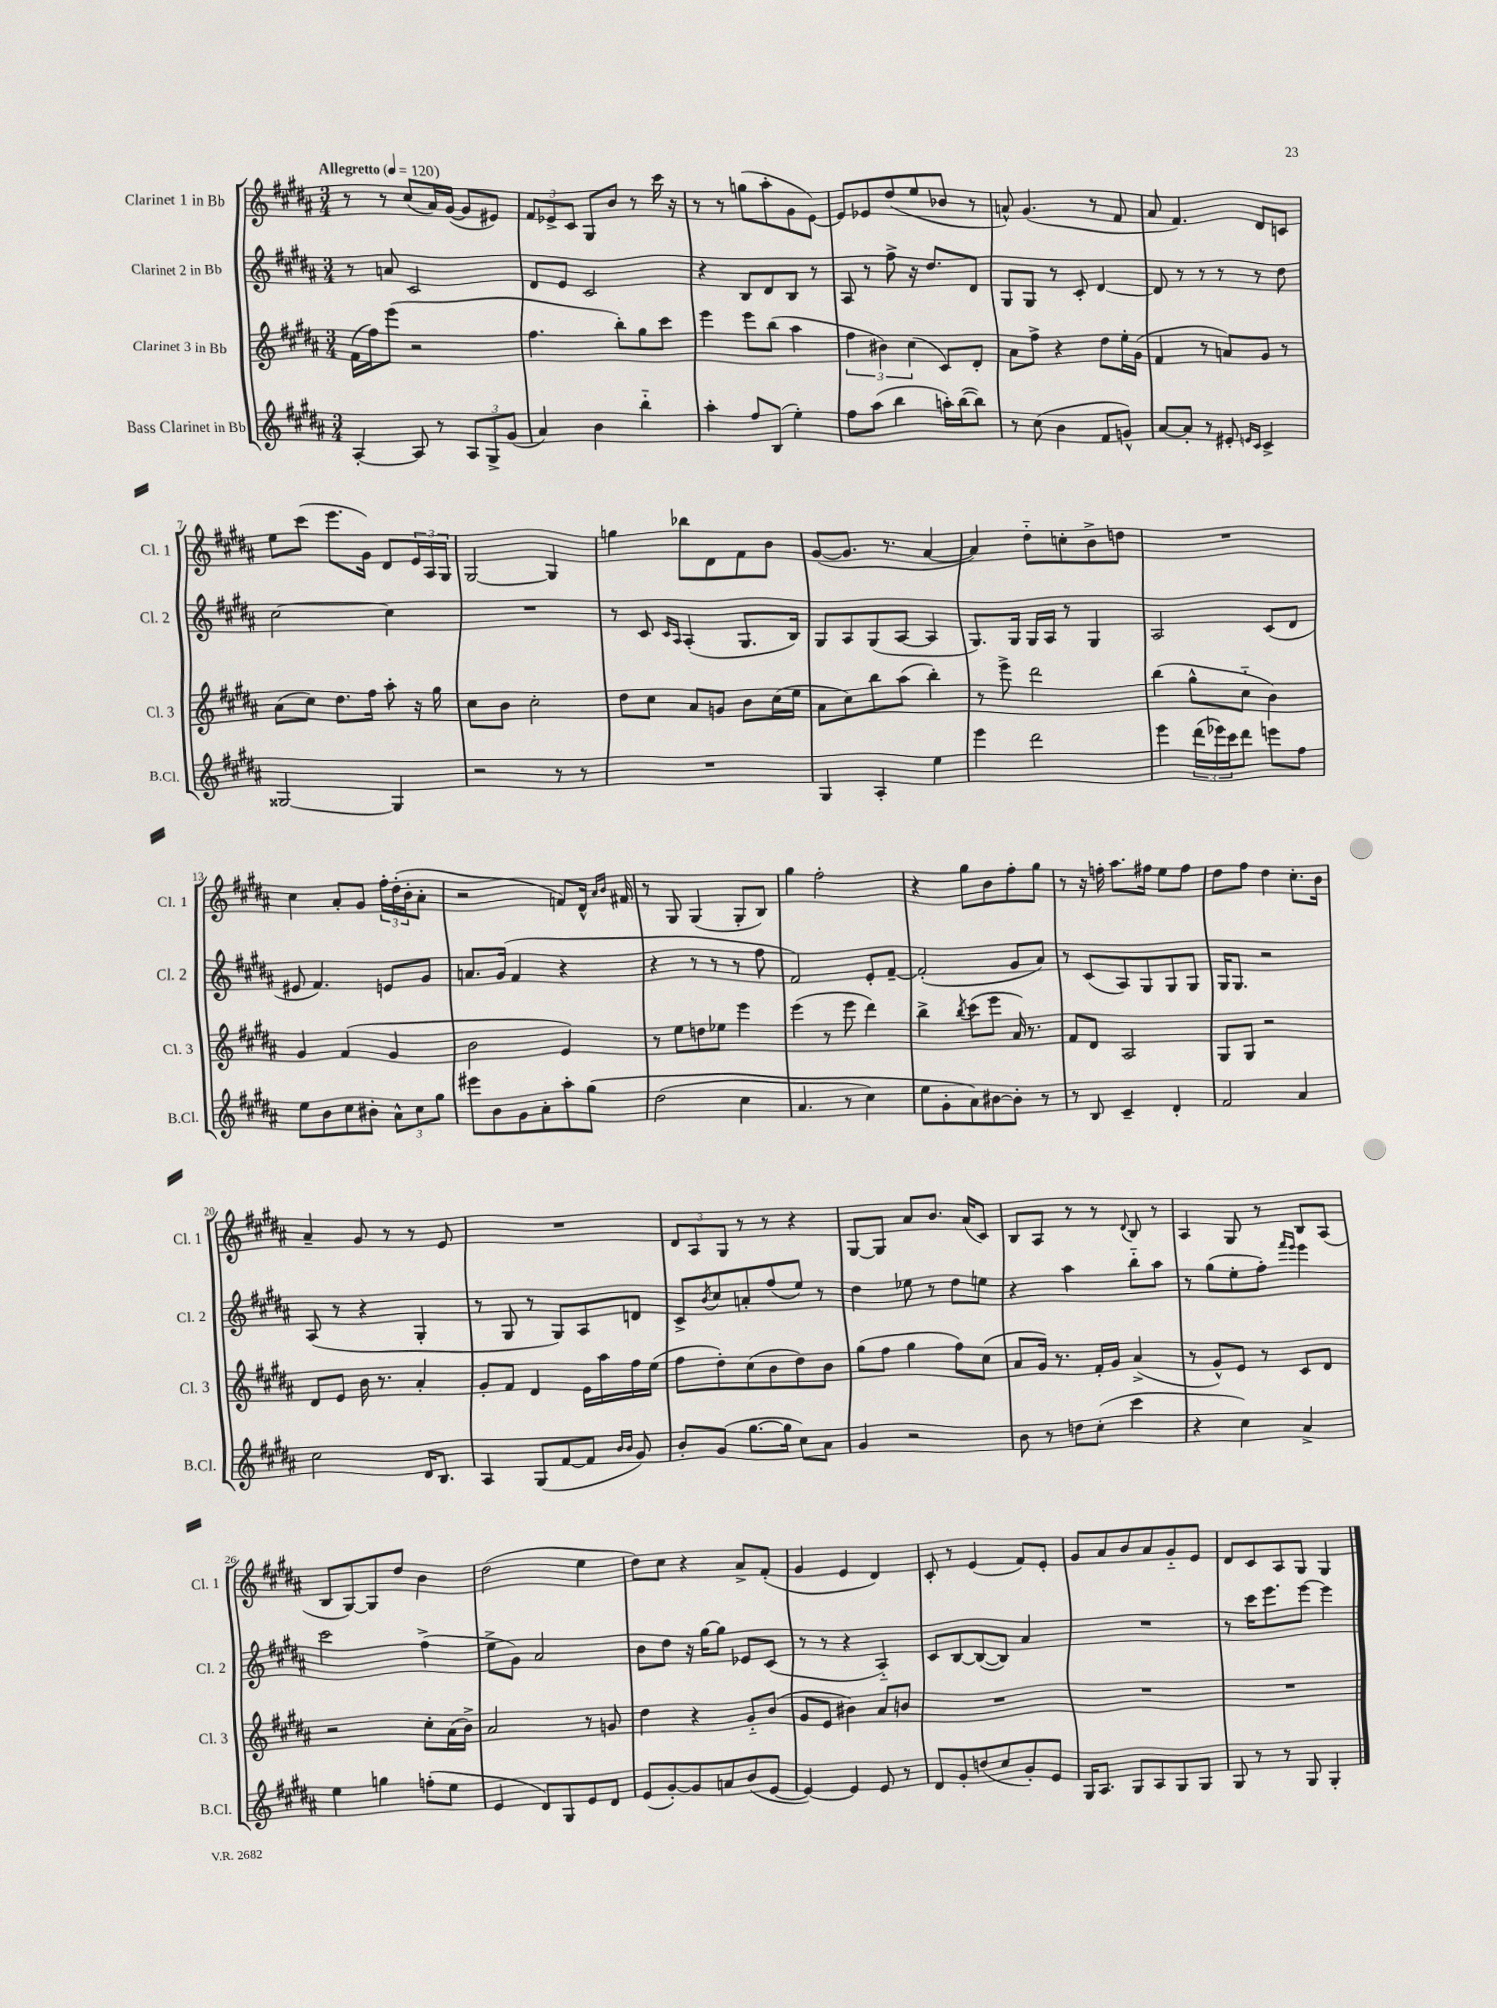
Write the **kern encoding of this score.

**kern	**kern	**kern	**kern
*staff4	*staff3	*staff2	*staff1
*clefG2	*clefG2	*clefG2	*clefG2
*k[f#c#g#d#a#]	*k[f#c#g#d#a#]	*k[f#c#g#d#a#]	*k[f#c#g#d#a#]
*M3/4	*M3/4	*M3/4	*M3/4
*MM120	*MM120	*MM120	*MM120
[4A#'	(16f#	8r	8r
.	16ff#)	.	.
.	(8eee	8a	8r
8A#]	2r	2c#	(8cc#
8r	.	.	16a#)
.	.	.	([16g#
12A#	.	.	8g#]
12G#^	.	.	.
.	.	.	8e#)
(12g#	.	.	.
=	=	=	=
4a#)	4.ff#	8d#	12f#
.	.	.	12e-^
.	.	8e	.
.	.	.	12c#
4b	.	2c#	8G#
.	8bb')	.	8b
4bb'~	8gg#	.	8r
.	8ccc#	.	16ccc#
.	.	.	16r
=	=	=	=
4aa#'	4eee	4r	8r
.	.	.	8r
8ff#	8eee	8B	(8gg
(8B	(8bb	8d#	8aa#'
4ee')	4aa#	8B	8g#
.	.	8r	[8e)
=	=	=	=
8ff#	6ff#	8A#	8e]
(8aa#	.	8r	8e-
.	6b#)	.	.
4bb	.	8ff#^	(8dd#
.	(6cc#	.	.
.	.	16r	8ee
.	.	8.dd#	.
16aa')	8c#)	.	8b-
([16bb	.	.	.
8bb])	8d#'	8d#	8r
=	=	=	=
8r	8a#	8G#	8a^^)
(8cc#	8ff#^	8G#	(4.g#
4b	4r	8r	.
.	.	8c#'	.
8f#	8dd#	[4d#	8r
8g^^)	16ee'	.	8f#
.	(16g#	.	.
=	=	=	=
[8a#	4f#	8d#]	8a#
8a#']	.	8r	4.f#)
8r	8r	8r	.
8e#'	8a)	8r	.
16qqe	.	.	.
16qqc#	.	.	.
4c#^	8g#	8r	8d#
.	8r	8dd#	8c
=	=	=	=
[2G##	(8a#	[2cc#	8ee
.	8cc#)	.	(8ccc#
.	8.dd#	.	8.eee
.	16ff#	.	16g#)
4G##]	8aa#'	4cc#]	8d#
.	16r	.	24e
.	.	.	24A#
.	16gg#	.	.
.	.	.	24G#
=	=	=	=
2r	8cc#	2.r	[2G#
.	8b	.	.
.	2cc#'	.	.
8r	.	.	4G#]
8r	.	.	.
=	=	=	=
2.r	8dd#	8r	4gg
.	8cc#	8c#	.
.	.	16qqc#	.
.	.	16qqA#	.
.	8a#	(4A#'	8bb-
.	8g	.	8d#
.	8b	8.G#	8f#
.	(16cc#	.	8b
.	16ee	16B)	.
=	=	=	=
4G#	8a#	8G#	([8g#
.	8cc#)	8A#	8.g#]
4A#'	8bb	(8G#	.
.	.	.	8.r
.	(8aa#	[8A#	.
4ee	4bb')	4A#]	[4a#
=	=	=	=
4eee	8r	8.G#)	4a#])
.	8eee^	.	.
.	.	16G#	.
2ddd#	2ddd#	16G#	8dd#'~
.	.	16A#	.
.	.	8r	8cc'
.	.	4G#	8b^
.	.	.	8dd
=	=	=	=
4eee	(4bb	2A#	2.r
(24ddd#	8gg#^^	.	.
24eee-)	.	.	.
24ccc#	.	.	.
8ddd#	8cc#'~	.	.
8eee	4b)	(8c#	.
8ff#	.	8d#	.
=	=	=	=
8ee	4g#	8e#	4cc#
8b	.	4.f#)	.
8cc#	(4f#	.	8a#'
8b#'	.	.	8g#
12a#^^	4g#	8e	24ff#'
.	.	.	(24dd#'
12cc#	.	.	24b'
.	.	8g#	8a#'
12gg#	.	.	.
=	=	=	=
8eee#	2b	8.a	2r
8b	.	.	.
.	.	(16g#	.
8g#	.	4f#	.
8a#'	.	.	.
8aa#'	4e)	4r	8f)
&(8gg#	.	.	16d#^^
.	.	.	16qqa#
.	.	.	16qqb
.	.	.	16f#
=	=	=	=
(2dd#	8r	4r	8r
.	8ee	.	8G#
.	8dd	8r	(4G#
.	8ee-	8r	.
4cc#	4eee	8r	8G#'
.	.	8ff#	8B)
=	=	=	=
4.a#	(4eee	2f#)	4gg#
.	8r	.	2ff#'
8r	8eee	.	.
4cc#)	4ddd#)	8e'	.
.	.	[8f#~	.
=	=	=	=
8ee	4bb^	(2f#']	4r
8g#'	.	.	.
.	8qbb	.	.
8a#&)	(8ccc#	.	8gg#
[8b#	8eee	.	8b
8b#']	16a#)	8g#	8ff#'
.	8.r	.	.
8r	.	8a#)	8gg#
=	=	=	=
8r	8f#	8r	8r
8B	8d#	(8c#	16r
.	.	.	16ff'
4c#~	2A#	8A#)	8.aa#
.	.	8G#	.
.	.	.	16ff#
4d#'	.	8G#	8ee
.	.	8G#	8ff#
=	=	=	=
2f#	8G#	16G#	8dd#
.	.	8.G#	.
.	8G#	.	8ff#
.	2r	2r	4dd#
4a#	.	.	8.cc#'
.	.	.	16b
=	=	=	=
2cc#	8d#	(8A#	4a#~
.	8e	8r	.
.	16b	4r	8g#
.	8.r	.	.
.	.	.	8r
16d#	4a#'	4G#'	8r
8.B	.	.	.
.	.	.	8e
=	=	=	=
4A#	8g#'	8r	2.r
.	8f#	8G#	.
(8G#	4d#	8r	.
[8f#	.	8G#)	.
8f#]	16e	8A#	.
.	16aa#	.	.
16qqb	.	.	.
16qqb	.	.	.
8g#)	16ff#	8d	.
.	(16ee	.	.
=	=	=	=
8b'	8ff#	8c#^	12d#
.	.	.	12A#
.	.	8qb	.
(8g#	8dd#')	8cc#	.
.	.	.	12G#
[8.gg#	(8cc#	8a'	8r
.	8b	(8ff#	8r
16gg#]	.	.	.
8cc#)	8dd#)	8ee)	4r
8a#	8b	8r	.
=	=	=	=
4g#	(8gg#	4dd#	[8G#
.	8ff#	.	8G#]
2r	4gg#	8ee-	8a#
.	.	8r	8.b
.	8ff#)	8dd#	.
.	.	.	(16a#
.	(8cc#	8ee	8c#)
=	=	=	=
8b	8a#	4r	8B
8r	16g#)	.	8A#
.	8.r	.	.
8dd	.	4aa#	8r
(8cc#'	16f#'	.	8r
.	16g#	.	.
.	.	.	8qqd#
4ccc#	(4a#^	8bb'~	8B
.	.	8aa#	8r
=	=	=	=
4r	8r	8r	4A#
.	8g#^^)	(8gg#	.
4cc#)	8e	8ee'	8G#
.	8r	8ff#')	8r
.	.	16qqfff#	.
.	.	16qqeee	.
4a#^	8c#	4eee	8B
.	8d#	.	(8A#
=	=	=	=
4ee	2r	2ccc#	8B
.	.	.	[8G#)
4gg	.	.	8G#]
.	.	.	8dd#
(8ff'	8cc#'	(4ff#^	4b
8ee	(16a#	.	.
.	16b^)	.	.
=	=	=	=
4e	2a#	8ee^	(2dd#
.	.	8g#)	.
8d#)	.	2a#	.
8G#	.	.	.
8e	8r	.	4ee
8d#	8g	.	.
=	=	=	=
(8e	4dd#	8b	8dd#)
[8g#')	.	8dd#	8cc#
8g#]	4r	16r	4r
.	.	[16gg#	.
8a	.	8gg#]	.
(8b	8g#'~	8e-	8a#^
[8e	(8b	(8c#	(8f#'
=	=	=	=
4e_)	8g#	8r	4g#
.	8e	8r	.
4e]	4b#)	4r	4e
8e	8a#	4A#'~)	4d#)
8r	8b	.	.
=	=	=	=
8d#	2.r	8c#	8c#'
8g#'	.	[8B	8r
(8dd	.	(8B_	(4e
8cc#	.	8B])	.
8g#')	.	4a#	8f#)
8e	.	.	8e'
=	=	=	=
16G#	2.r	2.r	8g#
8.A#	.	.	.
.	.	.	8a#
8G#	.	.	8b
8A#	.	.	8a#
8G#	.	.	8g#'~
8G#	.	.	8e
=	=	=	=
8G#	2.r	8r	8d#
8r	.	16ccc#	8c#
.	.	8.eee	.
8r	.	.	8A#
8G#	.	[8eee	8G#
4G#'	.	4eee]	4G#
==	==	==	==
*-	*-	*-	*-
